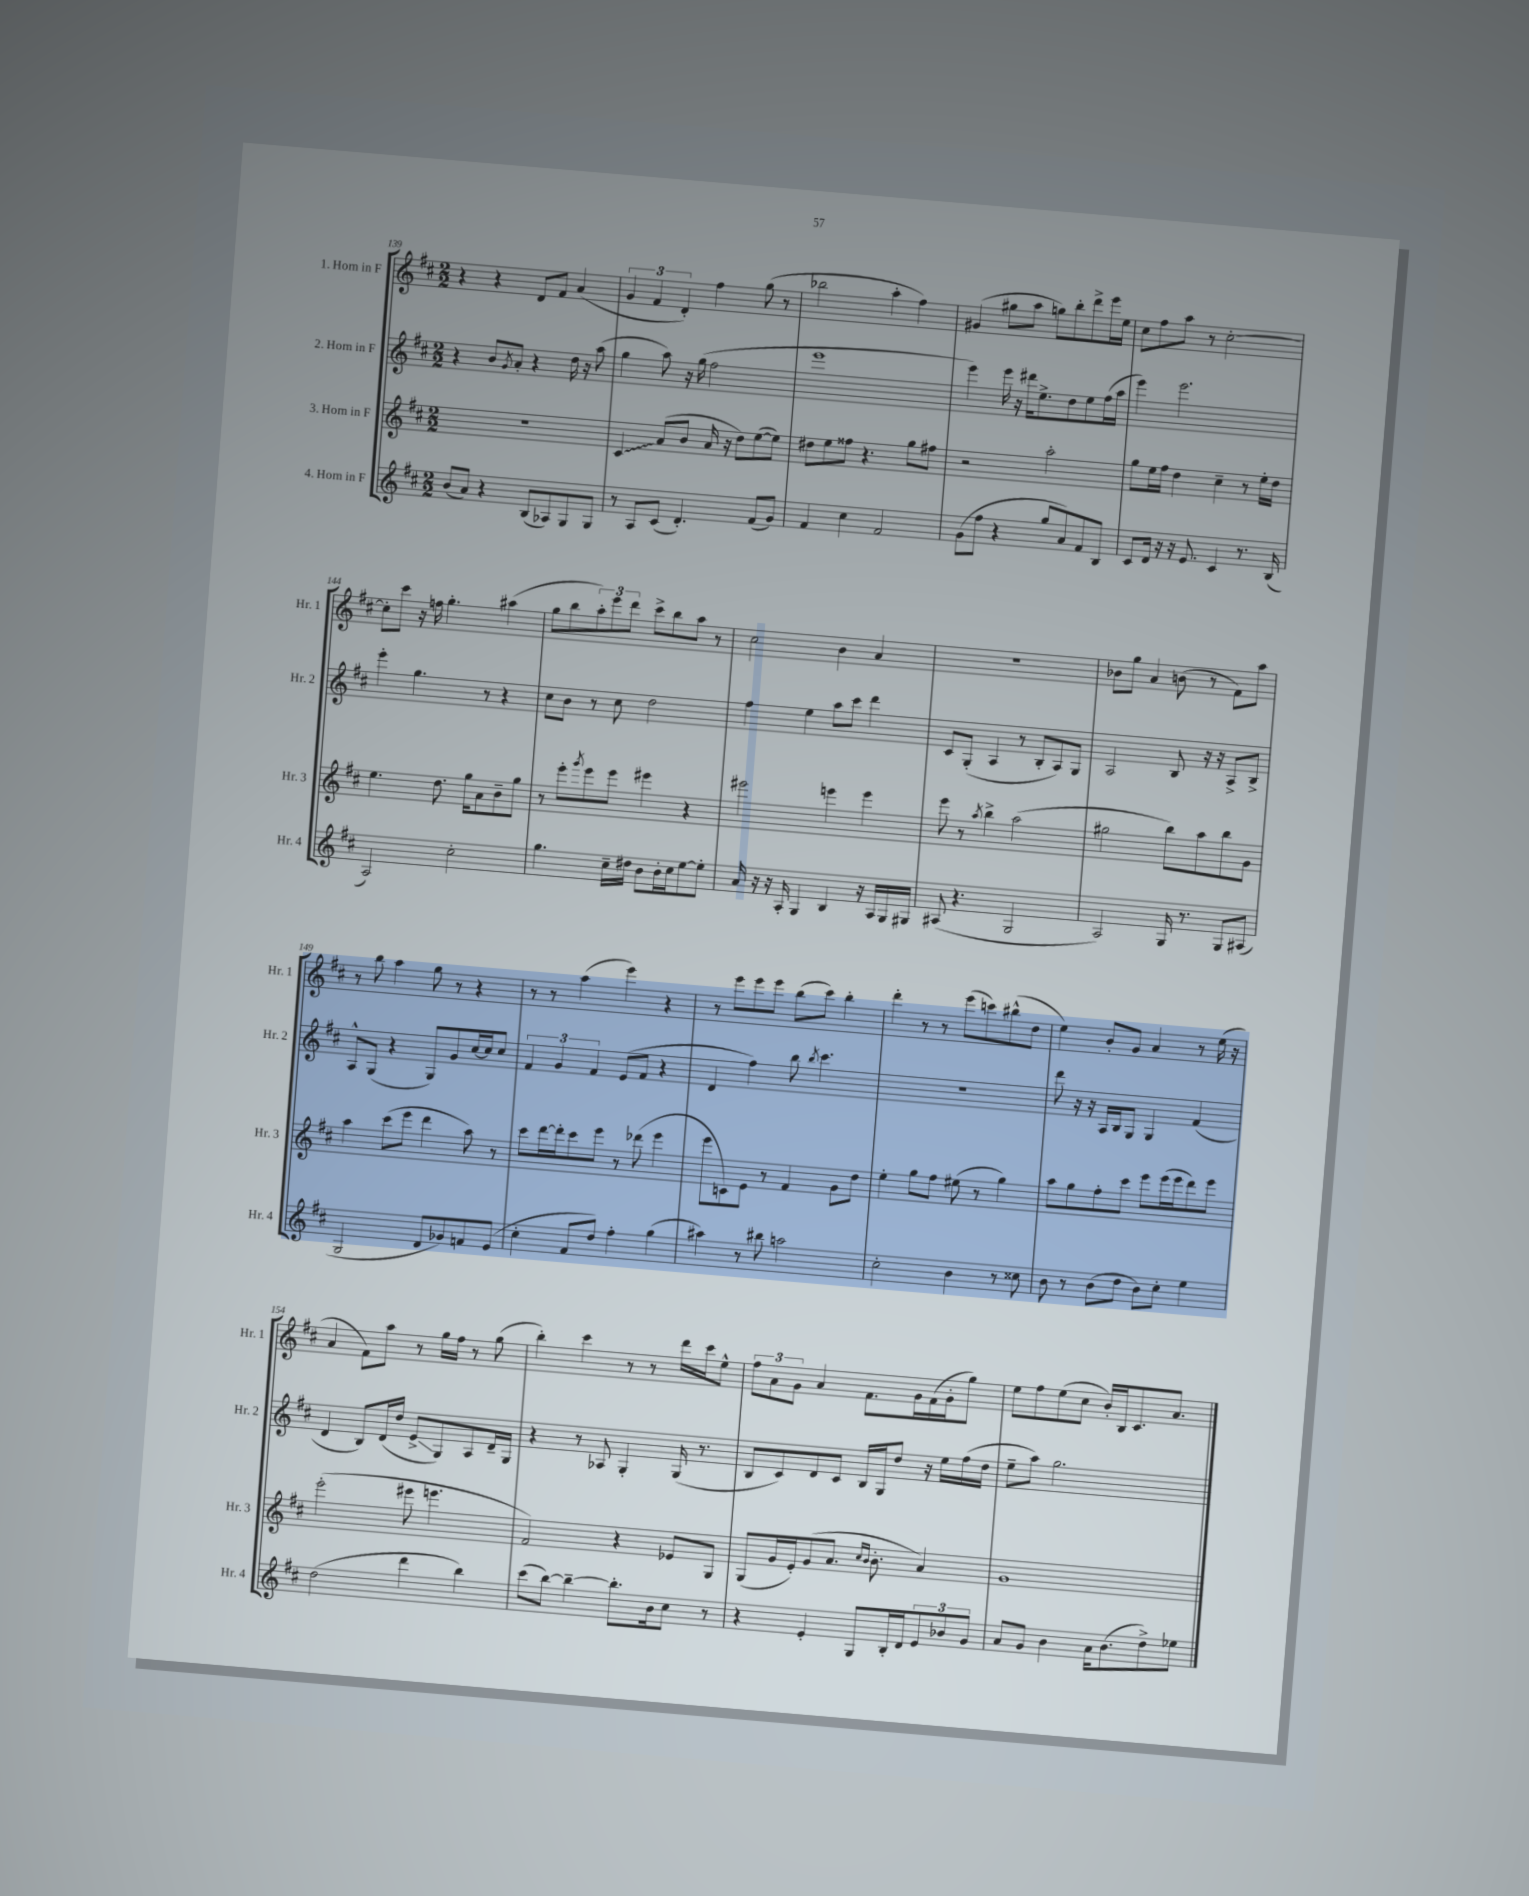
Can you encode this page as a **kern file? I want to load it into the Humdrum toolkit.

**kern	**kern	**kern	**kern
*staff4	*staff3	*staff2	*staff1
*clefG2	*clefG2	*clefG2	*clefG2
*k[f#c#]	*k[f#c#]	*k[f#c#]	*k[f#c#]
*M2/2	*M2/2	*M2/2	*M2/2
(8b	1r	4r	4r
8a)	.	.	.
4r	.	8b	4r
.	.	8qg	.
.	.	8a'	.
(8B	.	4r	8d
8A-)	.	.	8f#
8G	.	16dd	(4a
.	.	16r	.
8G	.	(8aa	.
=	=	=	=
8r	4c#	4gg	6g
8A	.	.	.
.	.	.	6f#
(8c#	(8a	8aa)	.
.	.	.	6d')
4.d')	8b	16r	.
.	.	(16gg	.
.	16a	2ff#	4ff#
.	16r	.	.
.	8dd)	.	.
(8f#	([8ee	.	(8gg
8g)	8ee])	.	8r
=	=	=	=
4f#	8dd#	1eee	2bb-
.	8ee	.	.
4cc#	8ff##	.	.
.	4.r	.	.
2f#	.	.	4aa'
.	8gg	.	4ff#)
.	8ff#	.	.
=	=	=	=
(8g	2r	4eee)	(4g#
8ff#	.	.	.
4r	.	16eee	8gg#
.	.	16r	.
.	.	16ddd#	8aa
.	.	8.ee^	.
8gg	2aa'	.	8gg)
8a)	.	8dd	8bb'
8f#	.	8ee	8ddd^
8B	.	(16ff#	16eee
.	.	16aa	16ee
=	=	=	=
8c#	8gg	4eee)	8cc#
16d	16ee	.	8ff#
16r	16ff#	.	.
16r	4dd	2.eee	8aa
8.e	.	.	.
.	.	.	8r
4c#	4cc#~	.	[2cc#'
8.r	8r	.	.
.	16ee'	.	.
(16B	16dd	.	.
=	=	=	=
2A)	4.ee	4eee'	8cc#']
.	.	.	8ccc#
.	.	4.gg	16r
.	.	.	16ff
.	8.dd	.	4.gg'
2cc#'	.	.	.
.	16gg	.	.
.	8a	8r	.
.	8b~	4r	(4aa#
.	8gg	.	.
=	=	=	=
4.gg	8r	8cc#	8gg
.	8eee'	8b	8bb
.	8qggg	.	.
.	8eee	8r	12aa')
.	.	.	12eee
16cc#~	8eee	8cc#	.
.	.	.	12ddd
16dd#	.	.	.
8b	4eee#	2dd	8ccc#^
16b'	.	.	8bb
16cc#	.	.	.
[8ee	4r	.	8aa
8ee']	.	.	8r
=	=	=	=
16a	2eee#	4ff#	2cc#
16r	.	.	.
16r	.	.	.
16A'	.	.	.
4G	.	4ee	.
4B	4eee	8aa	4b
.	.	8ccc#	.
16r	4eee	4ddd	4a
16A	.	.	.
16G	.	.	.
16G#	.	.	.
=	=	=	=
(8A#	8eee	8c#	1r
4.r	8r	(8G'	.
.	8qaa	.	.
.	4bb^	4A	.
2G	(2aa	8r	.
.	.	8B'	.
.	.	8A)	.
.	.	8G	.
=	=	=	=
2A)	2gg#	2A	8b-
.	.	.	8gg
.	.	.	4a
16G	8bb)	8B	(8b
8.r	.	.	.
.	8aa	16r	8r
.	.	16r	.
8G	8bb	8A^	8f#)
(8A#	8g	8B^	8aa
=	=	=	=
2G	4aa	8A^^	8r
.	.	(8G	8bb
.	(8ccc#	4r	4aa
.	8eee	.	.
8d	4ddd	8G)	8gg
8g-)	.	8g	8r
8f	8aa)	[16cc#	4r
.	.	16cc#]	.
(8e	8r	8cc#	.
=	=	=	=
4cc#'	8ccc#	6f#	8r
.	[16ddd	.	8r
.	.	6g	.
.	16ddd']	.	.
8f#	8ccc#	.	(4aa
.	.	6f#	.
8dd)	8eee	.	.
4ff#'	8r	(8e	4eee)
.	(8ddd-	8f#	.
(4gg	4eee	4r	4r
=	=	=	=
4aa#)	8eee	4d	8r
.	8c)	.	8eee
8r	8e	4ff#)	8eee
8bb#	8r	.	8eee
2aa	4f#	8bb	(8bb
.	.	8qbb	.
.	.	4.ccc#	8ccc#)
.	8g	.	4bb'
.	8dd	.	.
=	=	=	=
2cc#'	4ee'	1r	4ddd'
.	8gg	.	8r
.	8ff#	.	8r
4b	(8ee#	.	(8eee
.	8r	.	8ccc)
8r	4gg)	.	(8bb#^^
8cc##	.	.	8dd
=	=	=	=
8b	8aa	8ddd	4ee)
8r	8gg	16r	.
.	.	16r	.
(8b	8ff#'	16A	8b'
.	.	16B	.
8dd	8ccc#	8G	8g
8b)	8eee	4G	4a
8cc#'	(16eee	.	.
.	16eee	.	.
4ee	8ddd)	(4f#	8r
.	8eee	.	(16ee
.	.	.	16r
=	=	=	=
(2dd	(2eee'	4d	4a
.	.	8B)	8f#)
.	.	(16d	8aa
.	.	16dd	.
4ddd	8eee#	8e^	8r
.	4.eee	8G)	16gg
.	.	.	16ff#
4bb)	.	8A	8r
.	.	16d~	(8gg
.	.	16G	.
=	=	=	=
(8ccc#	2f#)	4r	4bb')
[8bb)	.	.	.
4bb~_	.	8r	4ccc#
.	.	8A-	.
8.bb']	4r	4G'	8r
.	.	.	8r
16b	.	.	.
8cc#	8e-	(16G	16ddd
.	.	8.r	16ccc#
8r	8G	.	8ee^^
=	=	=	=
4r	(8G	8B	12ff#
.	.	.	12a
.	16g	8c#)	.
.	.	.	12g
.	16e')	.	.
4e'	(8g	8d	4a
.	8.a	8c#	.
8G	.	16B	8.f#
.	16qqcc#	.	.
.	16qqb	.	.
.	8.b'	16G	.
16B'	.	8dd	.
16d	.	.	16g
12e	4a)	16r	(16f#
.	.	16ee	16g'
12b-	.	.	.
.	.	(16ff#	8gg)
12g	.	.	.
.	.	16dd	.
=	=	=	=
8a	1g	8ee~	8ee
8g	.	8aa)	8ff#
4b	.	2.gg	(8ee
.	.	.	8cc#
16a	.	.	16b')
(8.b	.	.	16B
.	.	.	8.c#
8dd^)	.	.	.
.	.	.	8.a
8ee-	.	.	.
==	==	==	==
*-	*-	*-	*-
